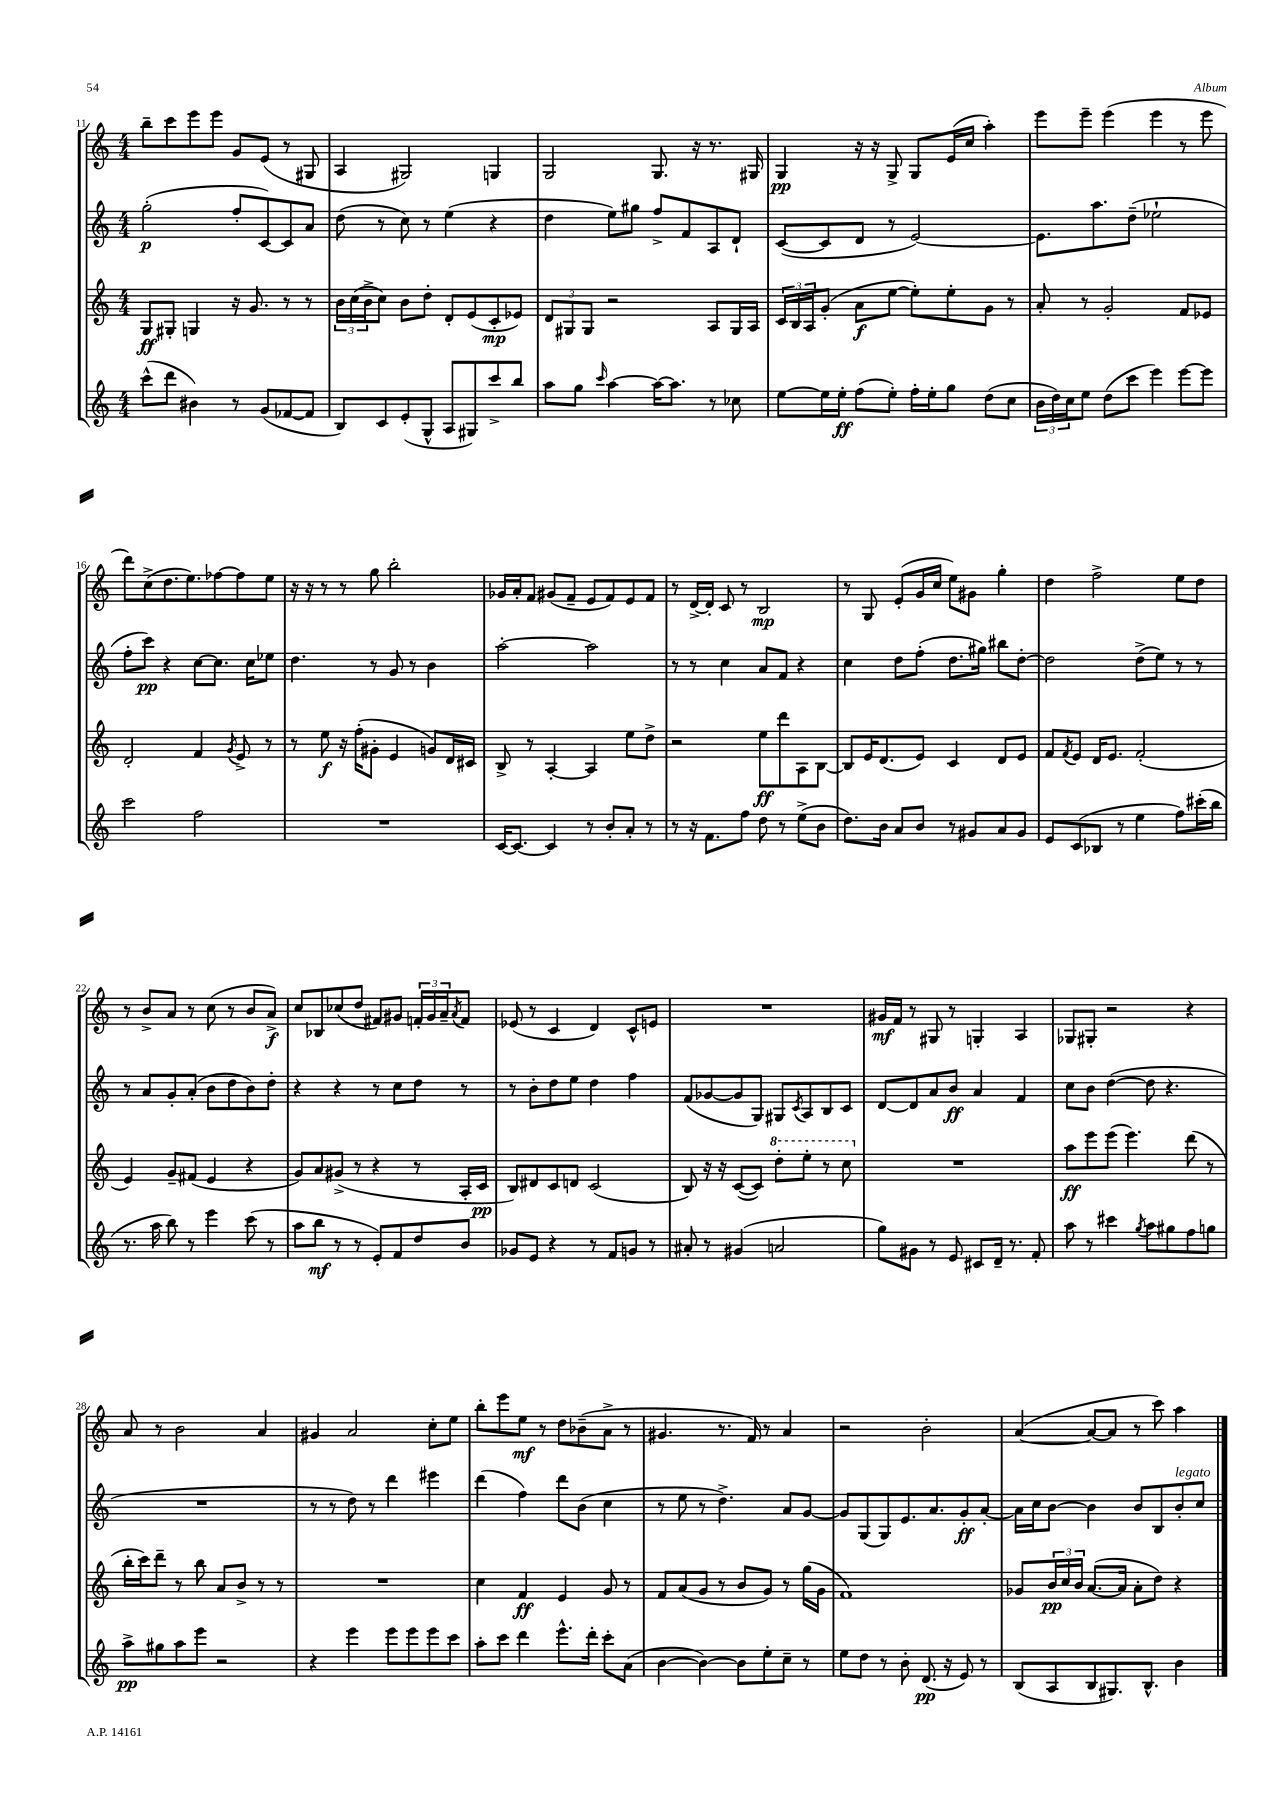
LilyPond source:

<<
\new StaffGroup <<
\new Staff = "s0" {
    \clef treble \key c \major \numericTimeSignature \time 4/4
    b''8-- c'''8 e'''8 e'''8 g'8 e'8( r8 gis8 |
    a4 gis2) g4 |
    g2 g8. r16 r8. gis16 |
    g4\pp r16 r16 g8-> g8 e'16( c''16 a''4-.) |
    e'''8 e'''8-- e'''4( e'''4 r8 e'''8 |
    d'''8) c''8->( d''8. e''8.) fes''8~ fes''8 e''8 |
    r16 r16 r8 r8 g''8 b''2-. |
    ges'16 a'16-. f'8 gis'8( f'8-- e'8 f'8) e'8 f'8 |
    r8 d'16~-> d'16-. c'8 r8 b2\mp |
    r8 g8 e'8-.( g'16 c''16 e''8) gis'8 g''4-. |
    d''4 f''2-> e''8 d''8 |
    r8 b'8-> a'8 r8 c''8( r8 b'8 a'8->\f) |
    c''8 bes8 ces''8( d''8 fis'8) gis'8 \tuplet 3/2 { f'16-. gis'16 a'16-- } \acciaccatura { a'8 } f'8 |
    ees'8( r8 c'4 d'4) c'8-^ e'8 |
    R1 |
    gis'16\mf f'16 r8 gis8 r8 g4-. a4 |
    ges8 gis8-. r2 r4 |
    a'8 r8 b'2 a'4 |
    gis'4 a'2 c''8-. e''8 |
    b''8-. e'''8 e''8\mf r8 d''8 bes'8--( a'8-> r8 |
    gis'4. r8. f'16) r8 a'4 |
    r2 b'2-. |
    a'4~( a'8~ a'8 r8 c'''8) a''4 \bar "|." |
}
\new Staff = "s1" {
    \clef treble \key c \major \numericTimeSignature \time 4/4
    g''2-.\p( f''8-. c'8~) c'8 a'8 |
    d''8( r8 c''8) r8 e''4( r4 |
    d''4 e''8) gis''8 f''8-> f'8 a8 d'8-! |
    c'8~( c'8 d'8 r8 e'2~) |
    e'8. a''8. d''8--( ees''2-! |
    f''8-. c'''8\pp) r4 c''8~ c''8. c''16 ees''8 |
    d''4. r8 g'8 r8 b'4 |
    a''2~-. a''2 |
    r8 r8 c''4 a'8 f'8 r4 |
    c''4 d''8 f''8-.( d''8. gis''16) bis''8 d''8~-. |
    d''2 d''8->( e''8) r8 r8 |
    r8 a'8 g'8-. a'8-.( b'8 d''8 b'8) d''8-. |
    r4 r4 r8 c''8 d''8 r8 |
    r8 b'8-. d''8 e''8 d''4 f''4 |
    f'8( ges'8~ ges'8 g8) gis8 \acciaccatura { c'8 } a8 b8 c'8 |
    d'8~ d'8 a'8 b'8\ff a'4 f'4 |
    c''8 b'8 d''4~( d''8 r4. |
    R1 |
    r8 r8 d''8) r8 d'''4 eis'''4 |
    d'''4( f''4) d'''8 b'8( c''4 |
    r8 e''8 r8 d''4.->) a'8 g'8~ |
    g'8 g8( g8) e'8. a'8. g'8-.\ff a'8~-. |
    a'16 c''16 b'8~ b'4 b'8 b8 b'8-.^\markup { \italic "legato" } c''8 \bar "|." |
}
\new Staff = "s2" {
    \clef treble \key c \major \numericTimeSignature \time 4/4
    g8\ff gis8-. g4 r16 g'8. r8 r8 |
    \tuplet 3/2 { b'16 c''16( b'16-> } c''8) b'8 d''8-. d'8-. e'8( c'8-.\mp ees'8) |
    \tuplet 3/2 { d'8 gis8 gis8 } r2 a8 gis16 a16 |
    \tuplet 3/2 { c'16 b16 a16 } g'8-.( a'8\f e''8~ e''8-.) e''8-. g'8 r8 |
    a'8-. r8 g'2-. f'8 ees'8 |
    d'2-. f'4 \acciaccatura { g'8 } e'8-> r8 |
    r8 e''8\f r16 f''16-.( gis'8-. e'4 g'8) d'16 cis'16 |
    b8-> r8 a4~-. a4 e''8 d''8-> |
    r2 e''8\ff d'''8 a8 b8~ |
    b8 e'16 d'8.( e'8) c'4 d'8 e'8 |
    f'8 \acciaccatura { f'8 } e'8 d'16 e'8. f'2-.( |
    e'4) g'8-- fis'8( e'4 r4 |
    g'8) a'8 gis'8->( r8 r4 r8 a16-. c'16\pp |
    b8) dis'8 c'8 d'8 c'2( |
    b8) r16 r16 c'8~( c'8) \ottava #1 d'''8-. e'''8-. r8 c'''8 \ottava #0 |
    R1 |
    a''8\ff e'''8 e'''8( e'''4.) d'''8( r8 |
    b''16-. c'''16) d'''8-- r8 b''8 a'8 b'8-> r8 r8 |
    R1 |
    c''4 f'4\ff e'4 g'8 r8 |
    f'8 a'8( g'8 r8 b'8 g'8) r8 g''16( g'16 |
    f'1) |
    ges'8 \tuplet 3/2 { b'16\pp c''16 b'16 } a'8.~( a'16 a'8-. d''8) r4 \bar "|." |
}
\new Staff = "s3" {
    \clef treble \key c \major \numericTimeSignature \time 4/4
    c'''8-^( d'''8 bis'4) r8 g'8( fes'8~ fes'8 |
    b8) c'8 e'8-.( g8-^ a8 gis8) c'''8-> b''8 |
    a''8 g''8 \grace { c'''16 } a''4~ a''16~ a''8. r8 ces''8 |
    e''8~ e''16 e''16-.\ff f''8( e''8-.) f''16-. e''16-. g''8 d''8( c''8 |
    \tuplet 3/2 { b'16 d''16) c''16 } e''8 d''8( c'''8 e'''4) e'''8~ e'''8 |
    c'''2 f''2 |
    R1 |
    c'16~ c'8.~ c'4 r8 b'8-. a'8-. r8 |
    r8 r16 f'8. f''8 d''8 r8 e''8->( b'8 |
    d''8.) b'16 a'8 b'8 r8 gis'8 a'8 gis'8 |
    e'8 c'8( bes8 r8 e''4 f''8) cis'''16-.( b''16 |
    r8. a''16 b''8) r8 e'''4 c'''8( r8 |
    a''8 b''8\mf r8 r8 e'8-.) f'8 d''8 b'8 |
    ges'8 e'8 r4 r8 f'8 g'8 r8 |
    ais'8-. r8 gis'4( a'2 |
    g''8) gis'8 r8 e'8 cis'8 d'16-- r8. f'8-. |
    a''8 r8 cis'''4 \acciaccatura { g''8 } a''8 gis''8 f''8 g''8 |
    a''8->\pp gis''8 a''8 e'''8 r2 |
    r4 e'''4 e'''8 e'''8 e'''8 c'''8 |
    a''8-. c'''8 d'''4 e'''8.-^ d'''16-. c'''8-. a'8( |
    b'4~ b'4~) b'8 e''8-. c''8-- r8 |
    e''8 d''8 r8 b'8-. d'8.\pp( r16 e'8) r8 |
    b8( a8 b8 gis8.) b8.-^ b'4 \bar "|." |
}
>>
>>
\layout { \context { \Score currentBarNumber = #11 } }
